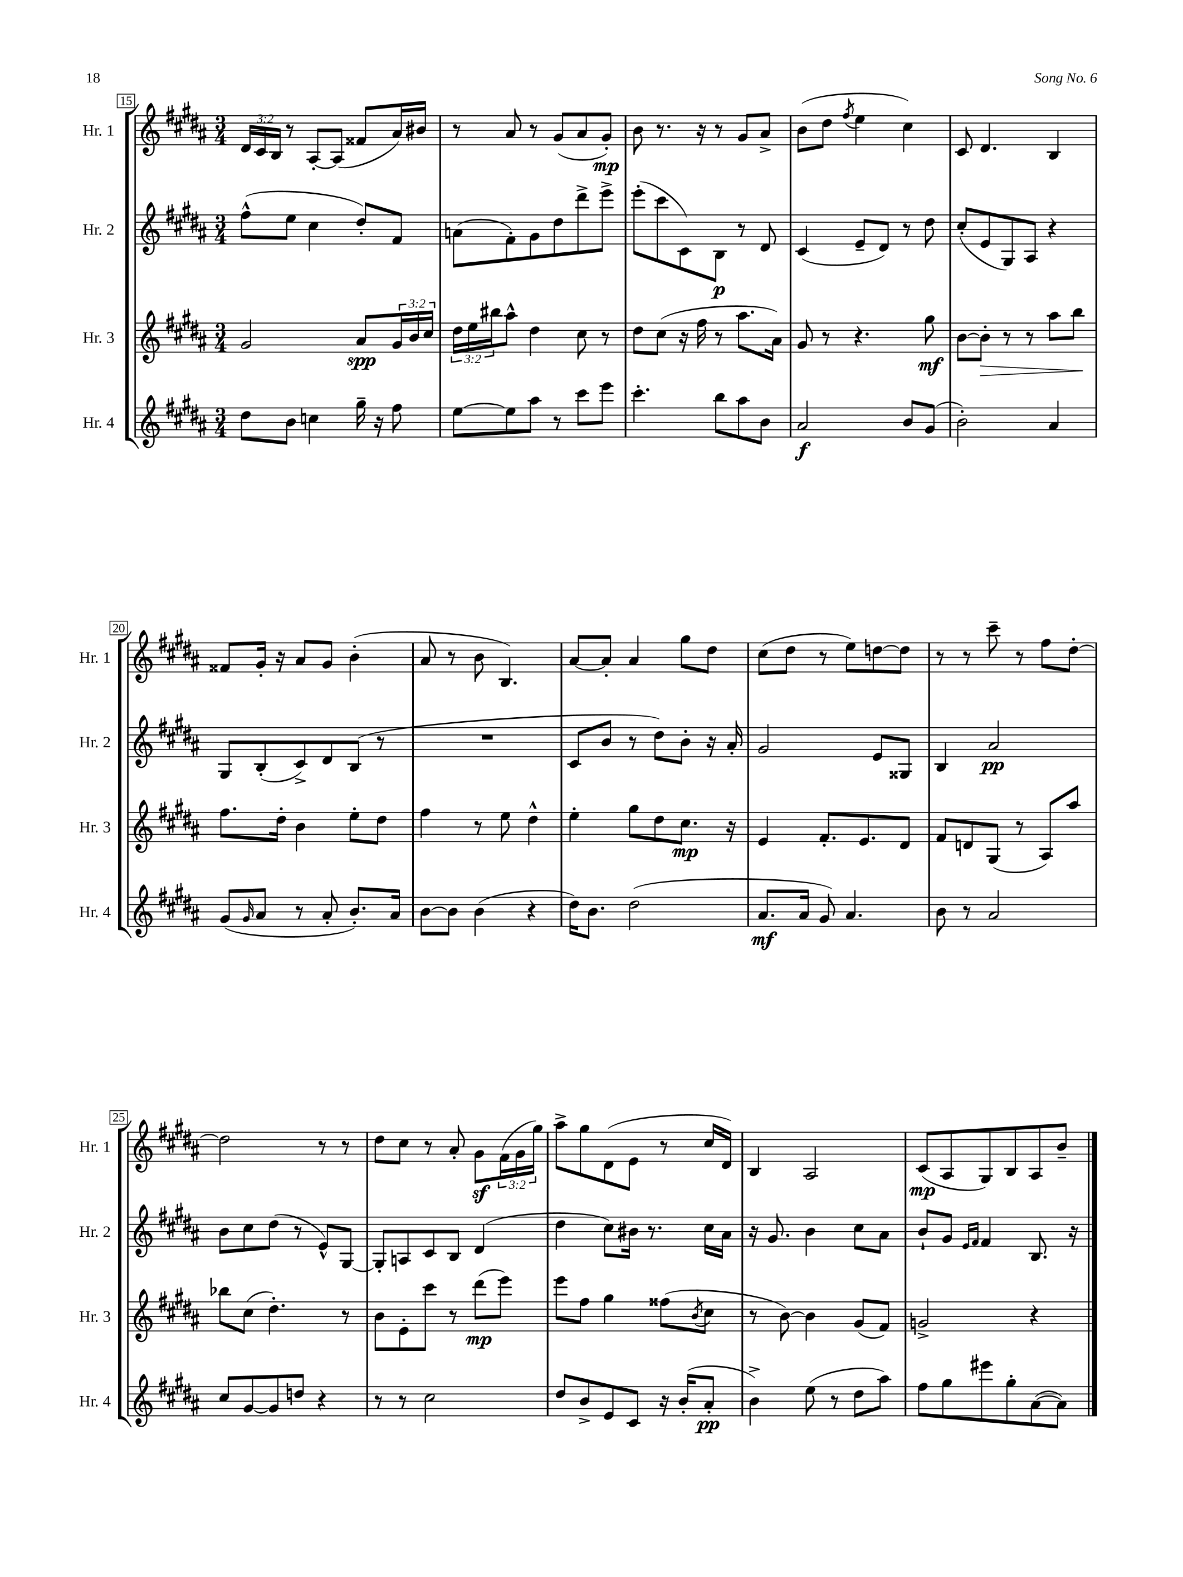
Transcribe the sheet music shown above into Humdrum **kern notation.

**kern	**dynam	**kern	**dynam	**kern	**dynam	**kern	**dynam
*part4	*part4	*part3	*part3	*part2	*part2	*part1	*part1
*staff4	*staff4	*staff3	*staff3	*staff2	*staff2	*staff1	*staff1
*I"Hr. 4	*	*I"Hr. 3	*	*I"Hr. 2	*	*I"Hr. 1	*
*I'Hr. 4	*	*I'Hr. 3	*	*I'Hr. 2	*	*I'Hr. 1	*
*clefG2	*	*clefG2	*	*clefG2	*	*clefG2	*
*k[f#c#g#d#a#]	*	*k[f#c#g#d#a#]	*	*k[f#c#g#d#a#]	*	*k[f#c#g#d#a#]	*
*M3/4	*	*M3/4	*	*M3/4	*	*M3/4	*
=15	=15	=15	=15	=15	=15	=15	=15
8dd#\L	.	2g#/	.	(8ff#^^\L	.	24d#/LL	.
.	.	.	.	.	.	24c#/	.
.	.	.	.	.	.	24B/JJ	.
8b\J	.	.	.	8ee\J	.	8r	.
4ccn\	.	.	.	4cc#\	.	[8A#'/L	.
.	.	.	.	.	.	(8A#/J]	.
16gg#~\	.	8a#/L	spp	8dd#'/L)	.	8f##X/L	.
16r	.	.	.	.	.	.	.
8ff#\	.	24g#/L	.	8f#/J	.	16a#/L)	.
.	.	24b/	.	.	.	.	.
.	.	.	.	.	.	16b#X/JJ	.
.	.	24cc#/JJ	.	.	.	.	.
=16	=16	=16	=16	=16	=16	=16	=16
[8ee\L	.	24dd#\LL	.	(8an\L	.	8r	.
.	.	24ee\	.	.	.	.	.
.	.	24bb#X\J	.	.	.	.	.
8ee\]	.	8aa#^^\J	.	8f#'\)	.	8a#/	.
8aa#\J	.	4dd#\	.	8g#\	.	8r	.
8r	.	.	.	8dd#\	.	(8g#/L	.
8ccc#\L	.	8cc#\	.	8ddd#^\	.	8a#/	.
8eee\J	.	8r	.	8eee^\J	.	8g#'/J)	mp
=17	=17	=17	=17	=17	=17	=17	=17
4.ccc#'\	.	8dd#\L	.	(8eee'\L	.	8b\	.
.	.	(8cc#\J	.	8ccc#\	.	8.r	.
.	.	16r	.	8c#\)	.	.	.
.	.	16ff#\	.	.	.	16r	.
8bb\L	.	8r	.	8B\J	p	8r	.
8aa#\	.	8.aa#\L	.	8r	.	8g#/L	.
8b\J	.	.	.	8d#/	.	8a#^/J	.
.	.	16a#\Jk)	.	.	.	.	.
=18	=18	=18	=18	=18	=18	=18	=18
2a#/	f	8g#/	.	(4c#/	.	(8b\L	.
.	.	8r	.	.	.	8dd#\J	.
.	.	.	.	.	.	8qff#/	.
.	.	4.r	.	8e~/L	.	4ee\	.
.	.	.	.	8d#/J)	.	.	.
8b/L	.	.	.	8r	.	4cc#\)	.
(8g#/J	.	8gg#\	mf	8dd#\	.	.	.
=19	=19	=19	=19	=19	=19	=19	=19
2b'\)	.	[8b\L	.	(8cc#'/L	.	8c#/	.
!	!	!	!LO:HP:b	!	!	!	!
.	.	8b'\J]	>	8e/	.	4.d#/	.
.	.	8r	.	8G#/)	.	.	.
.	.	8r	.	8A#/J	.	.	.
4a#/	.	8aa#\L	.	4r	.	4B/	.
.	.	8bb\J	.	.	.	.	.
.	.	.	]	.	.	.	.
!!LO:LB:g=z
=20	=20	=20	=20	=20	=20	=20	=20
(8g#/L	.	8.ff#\L	.	8G#/L	.	8f##X/L	.
16qqg#/	.	.	.	.	.	.	.
8a#/J	.	.	.	(8B'/	.	16g#'/Jk	.
.	.	16dd#'\Jk	.	.	.	16r	.
8r	.	4b\	.	8c#^/)	.	8a#/L	.
8a#'/	.	.	.	8d#/	.	8g#/J	.
8.b'/L)	.	8ee'\L	.	(8B/J	.	(4b'\	.
.	.	8dd#\J	.	8r	.	.	.
16a#/Jk	.	.	.	.	.	.	.
=21	=21	=21	=21	=21	=21	=21	=21
[8b\L	.	4ff#\	.	2.r	.	8a#/	.
8b\J]	.	.	.	.	.	8r	.
(4b\	.	8r	.	.	.	8b\	.
.	.	8ee\	.	.	.	4.B/)	.
4r	.	4dd#^^\	.	.	.	.	.
=22	=22	=22	=22	=22	=22	=22	=22
16dd#\KL)	.	4ee'\	.	8c#/L	.	[8a#/L	.
8.b\J	.	.	.	.	.	.	.
.	.	.	.	8b/J	.	8a#'/J]	.
(2dd#\	.	8gg#\L	.	8r	.	4a#/	.
.	.	8dd#\	.	8dd#\L)	.	.	.
.	.	8.cc#\J	mp	8b'\J	.	8gg#\L	.
.	.	.	.	16r	.	8dd#\J	.
.	.	16r	.	16a#'/	.	.	.
=23	=23	=23	=23	=23	=23	=23	=23
8.a#/L	mf	4e/	.	2g#/	.	(8cc#\L	.
.	.	.	.	.	.	8dd#\J	.
16a#/Jk	.	.	.	.	.	.	.
8g#/)	.	8.f#'/L	.	.	.	8r	.
4.a#/	.	.	.	.	.	8ee\L)	.
.	.	8.e/	.	.	.	.	.
.	.	.	.	8e/L	.	[8ddn\	.
.	.	8d#/J	.	8G##X/J	.	8dd\J]	.
=24	=24	=24	=24	=24	=24	=24	=24
8b\	.	8f#/L	.	4B/	.	8r	.
8r	.	8dn/	.	.	.	8r	.
2a#/	.	(8G#/J	.	2a#/	pp	8ccc#~\	.
.	.	8r	.	.	.	8r	.
.	.	8A#/L)	.	.	.	8ff#\L	.
.	.	8aa#/J	.	.	.	[8dd#'\J	.
!!LO:LB:g=z
=25	=25	=25	=25	=25	=25	=25	=25
8cc#/L	.	8bb-X\L	.	8b\L	.	2dd#\]	.
[8g#/	.	(8cc#\J	.	8cc#\	.	.	.
8g#/]	.	4.dd#'\)	.	(8dd#\J	.	.	.
8ddn/J	.	.	.	8r	.	.	.
4r	.	.	.	8e^^/L)	.	8r	.
.	.	8r	.	[8G#/J	.	8r	.
=26	=26	=26	=26	=26	=26	=26	=26
8r	.	8b\L	.	8G#'/L]	.	8dd#\L	.
8r	.	8e'\	.	8An/	.	8cc#\J	.
2cc#\	.	8ccc#\J	.	8c#/	.	8r	.
.	.	8r	.	8B/J	.	8a#'/	.
.	.	(8ddd#\L	mp	(4d#/	.	8g#z\L	.
.	.	8eee\J)	.	.	.	(24f#\L	.
.	.	.	.	.	.	24g#\	.
.	.	.	.	.	.	24gg#\JJ)	.
=27	=27	=27	=27	=27	=27	=27	=27
8dd#/L	.	8eee\L	.	4dd#\	.	8aa#^\L	.
8b^/	.	8ff#\J	.	.	.	8gg#\	.
8e/	.	4gg#\	.	8cc#\L)	.	(8d#\	.
8c#/J	.	.	.	16b#X\Jk	.	8e\J	.
.	.	.	.	8.r	.	.	.
16r	.	(8ff##X\L	.	.	.	8r	.
(16b'/KL	.	.	.	.	.	.	.
.	.	8qb/	.	.	.	.	.
8a#'/J	pp	8cc#\J	.	16cc#\LL	.	16cc#/LL	.
.	.	.	.	16a#\JJ	.	16d#/JJ)	.
=28	=28	=28	=28	=28	=28	=28	=28
4b^\)	.	8r	.	16r	.	4B/	.
.	.	.	.	8.g#/	.	.	.
.	.	[8b\)	.	.	.	.	.
(8ee\	.	4b\]	.	4b\	.	2A#/	.
8r	.	.	.	.	.	.	.
8dd#\L	.	(8g#/L	.	8cc#\L	.	.	.
8aa#\J)	.	8f#/J)	.	8a#\J	.	.	.
=29	=29	=29	=29	=29	=29	=29	=29
8ff#\L	.	2gn^/	.	8b`/L	.	(8c#/L	mp
8gg#\	.	.	.	8g#/J	.	8A#/	.
.	.	.	.	16qqe/LL	.	.	.
.	.	.	.	16qqf#/JJ	.	.	.
8eee#X\	.	.	.	4f#/	.	8G#/)	.
8gg#'\	.	.	.	.	.	8B/	.
([8a#\	.	4r	.	8.B/	.	8A#/	.
8a#\J])	.	.	.	.	.	8b~/J	.
.	.	.	.	16r	.	.	.
==	==	==	==	==	==	==	==
*-	*-	*-	*-	*-	*-	*-	*-
